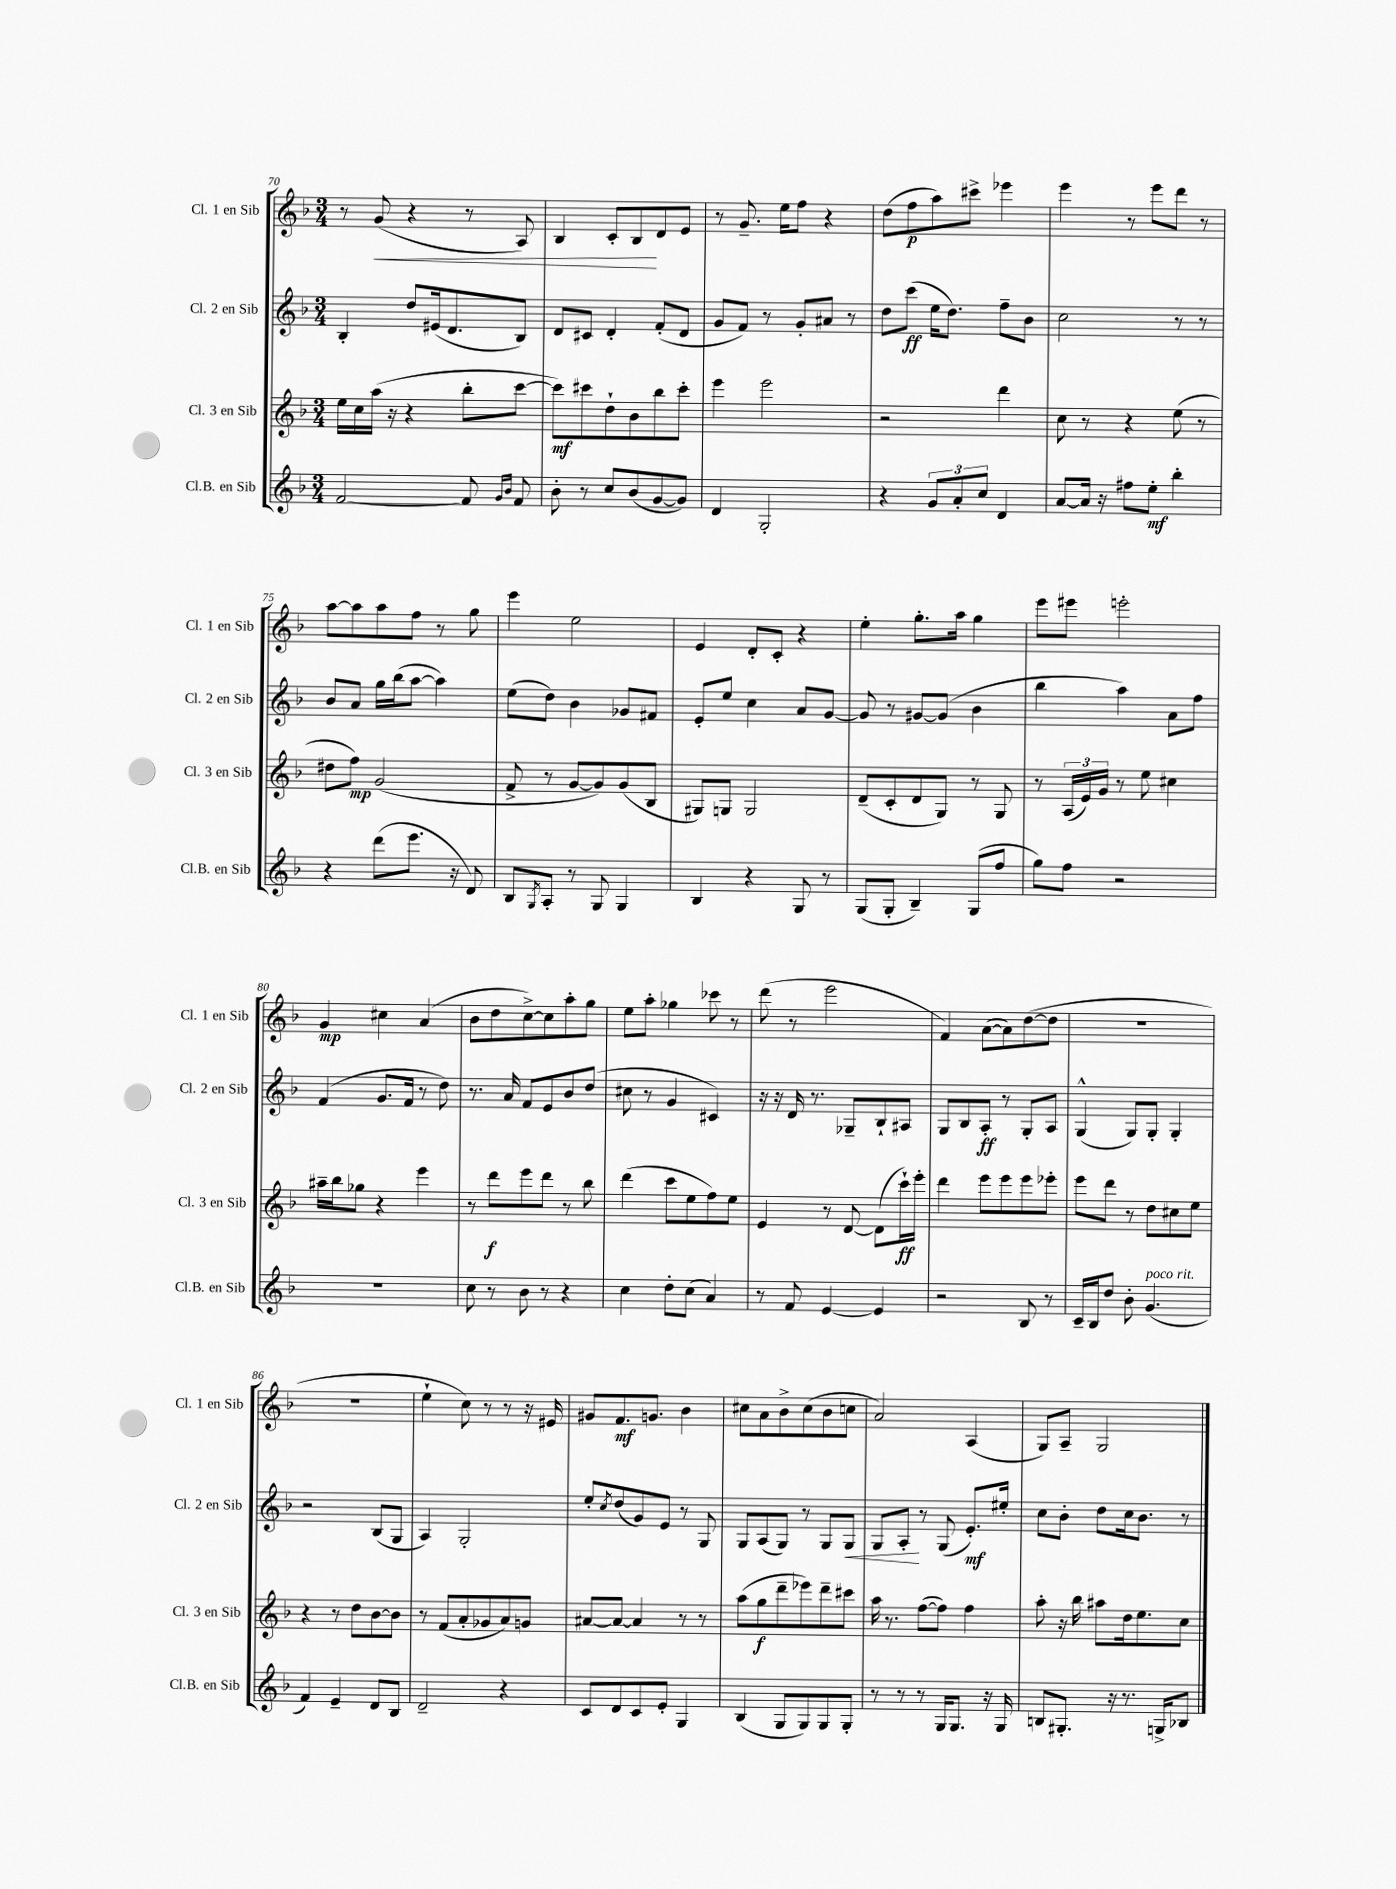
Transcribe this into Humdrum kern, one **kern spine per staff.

**kern	**dynam	**kern	**dynam	**kern	**dynam	**kern	**dynam
*part4	*part4	*part3	*part3	*part2	*part2	*part1	*part1
*staff4	*staff4	*staff3	*staff3	*staff2	*staff2	*staff1	*staff1
*I"Cl.B. en Sib	*	*I"Cl. 3 en Sib	*	*I"Cl. 2 en Sib	*	*I"Cl. 1 en Sib	*
*I'Cl.B. en Sib	*	*I'Cl. 3 en Sib	*	*I'Cl. 2 en Sib	*	*I'Cl. 1 en Sib	*
*clefG2	*	*clefG2	*	*clefG2	*	*clefG2	*
*k[b-]	*	*k[b-]	*	*k[b-]	*	*k[b-]	*
*M3/4	*	*M3/4	*	*M3/4	*	*M3/4	*
=70	=70	=70	=70	=70	=70	=70	=70
[2f/	.	16ee\LL	.	4B-'/	.	8r	.
.	.	16cc\	.	.	.	.	.
!	!	!	!	!	!	!	!LO:HP:b
.	.	(16aa\JJ	.	.	.	(8g/	<
.	.	16r	.	.	.	.	.
.	.	4r	.	8dd/L	.	4r	.
.	.	.	.	(16e#X/k	.	.	.
.	.	.	.	8.d/	.	.	.
8f/]	.	8bb-'\L	.	.	.	8r	.
16qqg/LL	.	.	.	.	.	.	.
16qqb-/JJ	.	.	.	.	.	.	.
8f/	.	[8ccc\J	.	8B-/J)	.	8A/)	.
=71	=71	=71	=71	=71	=71	=71	=71
8b-'\	.	8ccc\L])	mf	8d/L	.	4B-/	.
8r	.	8ccc#X\	.	8c#X/J	.	.	.
8cc/L	.	8dd`\	.	4d'/	.	8c'/L	.
(8b-/	.	8b-\	.	.	.	8B-/	.
[8g/	.	8bb-\	.	(8f'/L	.	8d/	[
8g/J])	.	8ccc#'\J	.	8d/J	.	8e/J	.
=72	=72	=72	=72	=72	=72	=72	=72
4d/	.	4eee\	.	8g/L	.	8r	.
.	.	.	.	8f/J)	.	8.g~/	.
2G'/	.	2eee\	.	8r	.	.	.
.	.	.	.	.	.	16ee\KL	.
.	.	.	.	8g'/L	.	8ff\J	.
.	.	.	.	8a#X/J	.	4r	.
.	.	.	.	8r	.	.	.
=73	=73	=73	=73	=73	=73	=73	=73
4r	.	2r	.	8dd\L	.	(8dd\L	.
.	.	.	.	(8ccc\J	ff	8ff\	p
12g/L	.	.	.	16ee\KL	.	8aa\)	.
.	.	.	.	8.dd\J)	.	.	.
12a'/	.	.	.	.	.	.	.
.	.	.	.	.	.	8ccc#X^\J	.
12cc/J	.	.	.	.	.	.	.
4d/	.	4ddd\	.	8ff~\L	.	4eee-X\	.
.	.	.	.	8b-\J	.	.	.
=74	=74	=74	=74	=74	=74	=74	=74
[8a/L	.	8cc\	.	2cc\	.	4eee\	.
16a/Jk]	.	8r	.	.	.	.	.
16r	.	.	.	.	.	.	.
8ff#X\L	.	4r	.	.	.	8r	.
8ee'\J	mf	.	.	.	.	8eee\L	.
4bb-'\	.	(8ee\	.	8r	.	8ddd\J	.
.	.	8r	.	8r	.	8r	.
!!LO:LB:g=z
=75	=75	=75	=75	=75	=75	=75	=75
4r	.	8dd#X\L	.	8b-/L	.	[8aa\L	.
.	.	8ff\J)	mp	8a/J	.	8aa\]	.
(8ddd\L	.	(2g/	.	16gg\LL	.	8aa\	.
.	.	.	.	(16bb-\J	.	.	.
8.eee\J	.	.	.	[8aa\J	.	8ff\J	.
.	.	.	.	4aa\])	.	8r	.
16r	.	.	.	.	.	.	.
8d/)	.	.	.	.	.	8gg\	.
=76	=76	=76	=76	=76	=76	=76	=76
8B-/L	.	8f^/	.	(8ee\L	.	4eee\	.
8qG/	.	.	.	.	.	.	.
8A'/J	.	8r	.	8dd\J)	.	.	.
8r	.	[8g/L	.	4b-\	.	2ee\	.
8G/	.	8g/])	.	.	.	.	.
4G/	.	(8g/	.	8g-X/L	.	.	.
.	.	8B-/J	.	8f#X/J	.	.	.
=77	=77	=77	=77	=77	=77	=77	=77
4B-/	.	8G#X/L)	.	8e'/L	.	4e/	.
.	.	8Gn/J	.	8ee/J	.	.	.
4r	.	2G/	.	4cc\	.	8d'/L	.
.	.	.	.	.	.	8c'/J	.
8G/	.	.	.	8a/L	.	4r	.
8r	.	.	.	[8g/J	.	.	.
=78	=78	=78	=78	=78	=78	=78	=78
(8G/L	.	(8d~/L	.	8g/]	.	4ee'\	.
8G'/J	.	8c'/	.	8r	.	.	.
4B-~/)	.	8d/	.	[8g#X/L	.	8.gg'\L	.
.	.	8G/J)	.	(8g#/J]	.	.	.
.	.	.	.	.	.	16aa\Jk	.
(8G/L	.	8r	.	4b-\	.	4gg\	.
8ff/J	.	8G/	.	.	.	.	.
=79	=79	=79	=79	=79	=79	=79	=79
8gg\L)	.	8r	.	4bb-\	.	8eee\L	.
8ff\J	.	(24A/LL	.	.	.	8eee#X\J	.
.	.	24e/)	.	.	.	.	.
.	.	24g/JJ	.	.	.	.	.
2r	.	8r	.	4aa\)	.	2eeen'\	.
.	.	8ee\	.	.	.	.	.
.	.	4cc#X\	.	8a\L	.	.	.
.	.	.	.	8ff\J	.	.	.
!!LO:LB:g=z
=80	=80	=80	=80	=80	=80	=80	=80
2.r	.	16aa#X~\LL	.	(4f/	.	4g/	mp
.	.	16bb-\J	.	.	.	.	.
.	.	8gg-X\J	.	.	.	.	.
.	.	4r	.	8.g/L	.	4cc#X\	.
.	.	.	.	16f/Jk	.	.	.
.	.	4eee\	.	8r	.	(4a/	.
.	.	.	.	8dd\)	.	.	.
=81	=81	=81	=81	=81	=81	=81	=81
8cc\	.	8r	.	8.r	.	8b-\L	.
8r	.	8ddd\L	f	.	.	8dd\	.
.	.	.	.	16a/	.	.	.
8b-\	.	8eee\	.	8f/L	.	[8cc^\)	.
8r	.	8ddd\J	.	8e/	.	8cc\]	.
4r	.	8r	.	8b-/	.	8aa'\	.
.	.	8bb-\	.	(8dd/J	.	8gg\J	.
=82	=82	=82	=82	=82	=82	=82	=82
4cc\	.	(4ddd\	.	8cc#X\	.	8ee\L	.
.	.	.	.	8r	.	8aa'\J	.
8dd'\L	.	8ccc\L	.	4g/	.	4gg-X\	.
(8cc\J	.	8ee\	.	.	.	.	.
4a/)	.	8ff\)	.	4c#X/)	.	8ccc-X\	.
.	.	8ee\J	.	.	.	8r	.
=83	=83	=83	=83	=83	=83	=83	=83
8r	.	4e/	.	16r	.	(8ddd\	.
.	.	.	.	16r	.	.	.
8f/	.	.	.	16d/	.	8r	.
.	.	.	.	8.r	.	.	.
[4e/	.	8r	.	.	.	2eee\	.
.	.	[8d/	.	8G-X~/L	.	.	.
4e/]	.	(8d\L]	.	8B-`/	.	.	.
.	.	16ccc`\L)	ff	8A#X/J	.	.	.
.	.	16eee'\JJ	.	.	.	.	.
=84	=84	=84	=84	=84	=84	=84	=84
2r	.	4ddd\	.	8G/L	.	4f/)	.
.	.	.	.	8B-/	.	.	.
.	.	8eee\L	.	8A'/J	ff	([8a\L	.
.	.	8eee\	.	8r	.	8a\])	.
8B-/	.	8eee\	.	8G'/L	.	([8dd\	.
8r	.	8eee-X'\J	.	8A/J	.	8dd\J]	.
=85	=85	=85	=85	=85	=85	=85	=85
16c~/LL	.	8eee\L	.	(4G^^/	.	2.r	.
16B-/J	.	.	.	.	.	.	.
8dd/J	.	8ddd\J	.	.	.	.	.
8b-'\	.	8r	.	8G/L)	.	.	.
!LO:TX:a:i:t=poco rit.	!	!	!	!	!	!	!
(4.g/	.	8dd\L	.	8G'/J	.	.	.
.	.	8cc#X\	.	4G'/	.	.	.
.	.	8ee\J	.	.	.	.	.
!!LO:LB:g=z
=86	=86	=86	=86	=86	=86	=86	=86
4f/)	.	4r	.	2r	.	2.r	.
4e~/	.	8r	.	.	.	.	.
.	.	8dd\L	.	.	.	.	.
8d/L	.	[8b-\	.	(8B-/L	.	.	.
8B-/J	.	8b-\J]	.	8G/J	.	.	.
=87	=87	=87	=87	=87	=87	=87	=87
2d~/	.	8r	.	4A/)	.	4ee`\	.
.	.	(8f/L	.	.	.	.	.
.	.	8a'/	.	2G'/	.	8cc\)	.
.	.	8g-X/	.	.	.	8r	.
4r	.	8a/)	.	.	.	8r	.
.	.	8gn/J	.	.	.	16r	.
.	.	.	.	.	.	16e#X/	.
=88	=88	=88	=88	=88	=88	=88	=88
8c/L	.	[8a#X/L	.	8ee'/L	.	8g#X/L	.
.	.	.	.	8qcc/	.	.	.
8d/	.	8a#/J_	.	(8dd/	.	8.f/	mf
8c/	.	4a#/]	.	8g/)	.	.	.
.	.	.	.	.	.	8.gn/J	.
8e'/J	.	.	.	8e/J	.	.	.
4G/	.	8r	.	8r	.	4b-\	.
.	.	8r	.	8G/	.	.	.
=89	=89	=89	=89	=89	=89	=89	=89
(4B-/	.	(8aa\L	.	8G/L	.	8cc#X\L	.
.	.	8gg\	f	(8A/	.	8a\	.
8G/L	.	8ddd~\	.	8G/J)	.	8b-^\	.
8G/)	.	8eee-X\)	.	8r	.	(8cc#\	.
8G/	.	8ddd~\	.	8G/L	.	8b-\	.
!	!	!	!	!	!LO:HP:b	!	!
8G'/J	.	8ccc#X\J	.	8G/J	<	8ccn\J	.
=90	=90	=90	=90	=90	=90	=90	=90
8r	.	16aa\	.	8G/L	.	2a/)	.
.	.	8.r	.	.	.	.	.
8r	.	.	.	8A'/J	.	.	.
8r	.	([8ff\L	.	8r	[	.	.
16G/KL	.	8ff\J])	.	(8G/	.	.	.
8.G/J	.	.	.	.	.	.	.
.	.	4ff\	.	8.e'/L)	mf	(4A/	.
16r	.	.	.	.	.	.	.
16G/	.	.	.	16ee#X'/Jk	.	.	.
=91	=91	=91	=91	=91	=91	=91	=91
8Bn/L	.	8aa'\	.	8cc\L	.	8G/L)	.
8.G#X'/J	.	16r	.	8b-'\J	.	8A~/J	.
.	.	16bb-\	.	.	.	.	.
.	.	8aa#X\L	.	8dd\L	.	2G/	.
16r	.	.	.	.	.	.	.
8.r	.	16dd\k	.	16cc\k	.	.	.
.	.	8.ee\	.	8.b-\J	.	.	.
16Gn^/KL	.	.	.	.	.	.	.
8B-X/J	.	8cc\J	.	8r	.	.	.
==	==	==	==	==	==	==	==
*-	*-	*-	*-	*-	*-	*-	*-
